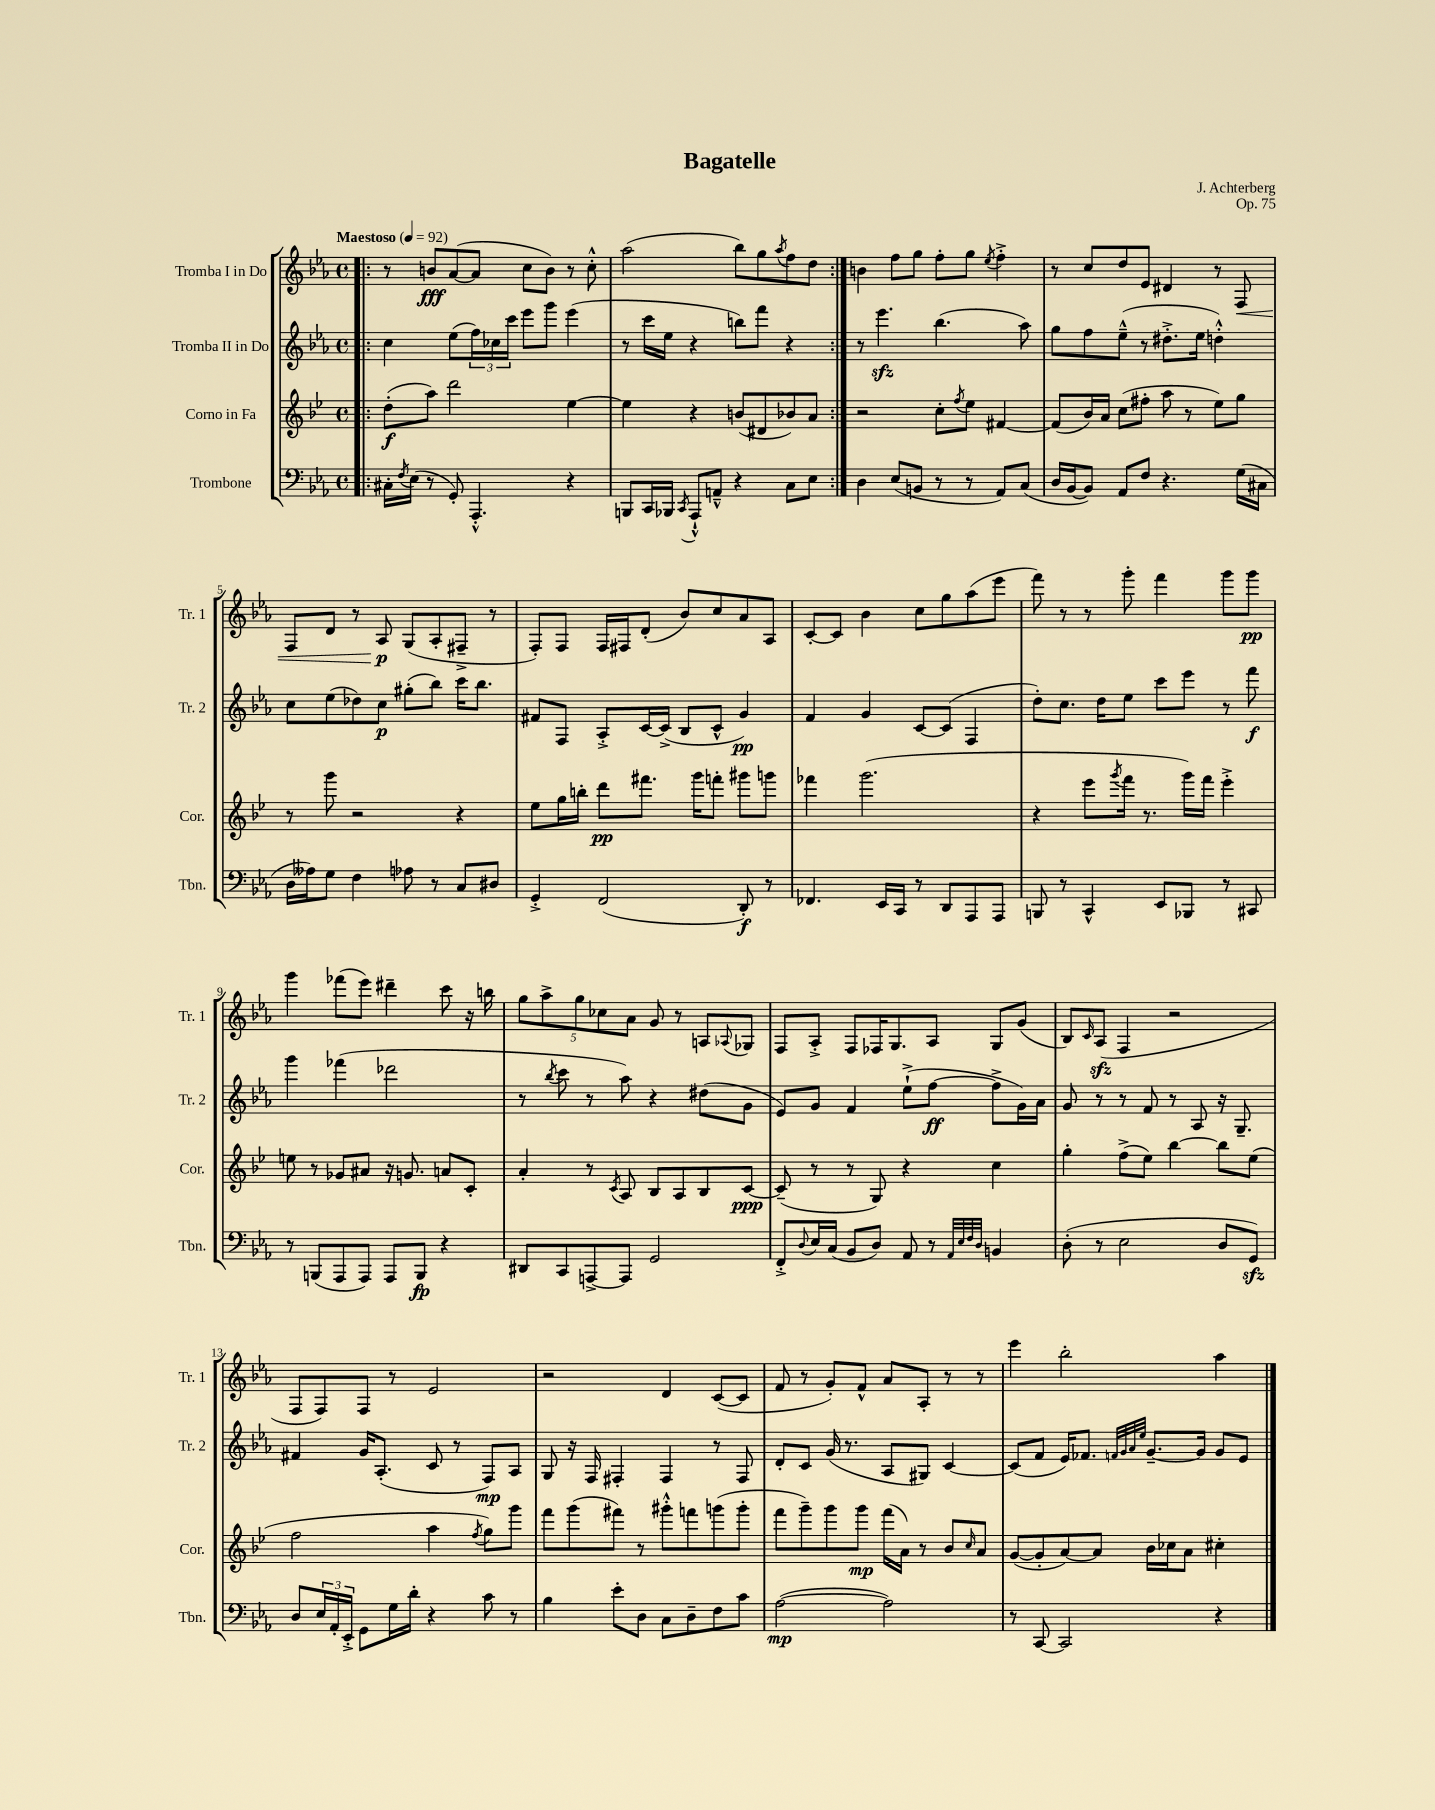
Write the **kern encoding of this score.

**kern	**dynam	**kern	**dynam	**kern	**dynam	**kern	**dynam
*part4	*part4	*part3	*part3	*part2	*part2	*part1	*part1
*staff4	*staff4	*staff3	*staff3	*staff2	*staff2	*staff1	*staff1
*I"Trombone	*	*I"Corno in Fa	*	*I"Tromba II in Do	*	*I"Tromba I in Do	*
*I'Tbn.	*	*I'Cor.	*	*I'Tr. 2	*	*I'Tr. 1	*
*clefF4	*	*clefG2	*	*clefG2	*	*clefG2	*
*k[b-e-a-]	*	*k[b-e-]	*	*k[b-e-a-]	*	*k[b-e-a-]	*
*M4/4	*	*M4/4	*	*M4/4	*	*M4/4	*
*met(c)	*	*met(c)	*	*met(c)	*	*met(c)	*
*MM92	*	*MM92	*	*MM92	*	*MM92	*
=1!|:	=1!|:	=1!|:	=1!|:	=1!|:	=1!|:	=1!|:	=1!|:
!	!	!	!	!	!	!LO:TX:a:B:t=Maestoso	!
16C#X'\LL	.	(8dd'\L	f	4cc\	.	8r	.
8qF/	.	.	.	.	.	.	.
(16E-\JJ	.	.	.	.	.	.	.
8r	.	8aa\J)	.	.	.	8bn/L	fff
8GG'/)	.	2ddd\	.	(8ee-\L	.	([8a-/	.
4.AAA-'^^/	.	.	.	24ff\L)	.	8a-/J]	.
.	.	.	.	24cc-X\	.	.	.
.	.	.	.	24ccc\JJ	.	.	.
.	.	.	.	8eee-\L	.	8cc\L	.
.	.	.	.	8ggg\J	.	8b\J)	.
4r	.	[4ee-\	.	(4eee-\	.	8r	.
.	.	.	.	.	.	8cc'^^\	.
=2	=2	=2	=2	=2	=2	=2	=2
8BBBn/L	.	4ee-\]	.	8r	.	(2aa-\	.
16CC/L	.	.	.	16ccc\LL	.	.	.
16BBB-X/JJ	.	.	.	16ee-\JJ	.	.	.
8qCC/	.	.	.	.	.	.	.
8AAA-`^^/L	.	4r	.	4r	.	.	.
8AAn~^^/J	.	.	.	.	.	.	.
4r	.	(8bn/L	.	8bbn\L)	.	8bb-\L)	.
.	.	8d#X/	.	8fff\J	.	8gg\	.
.	.	.	.	.	.	8qaa-/	.
8C\L	.	8b-X/)	.	4r	.	8ff\	.
8E-\J	.	8a/J	.	.	.	8dd\J	.
=3:|!	=3:|!	=3:|!	=3:|!	=3:|!	=3:|!	=3:|!	=3:|!
4D\	.	2r	.	8r	.	4bn\	.
.	.	.	.	4.eee-zz\	.	.	.
(8E-/L	.	.	.	.	.	8ff\L	.
8BBn/J	.	.	.	.	.	8gg\J	.
8r	.	8cc'\L	.	(4.bb-\	.	8ff'\L	.
.	.	8qff/	.	.	.	.	.
8r	.	8ee-\J	.	.	.	8gg\J	.
.	.	.	.	.	.	8qee-/	.
8AA-/L)	.	[4f#X/	.	.	.	4ff'^\	.
(8C/J	.	.	.	8aa-\)	.	.	.
=4	=4	=4	=4	=4	=4	=4	=4
16D/LL	.	(8f#/L]	.	8gg\L	.	8r	.
[16BB-/J	.	.	.	.	.	.	.
8BB-/J])	.	16b-/L)	.	8ff\	.	8cc/L	.
.	.	16a/JJ	.	.	.	.	.
8AA-/L	.	(8cc\L	.	(8ee-~^^\J	.	8dd/	.
8F/J	.	8ff#X'\J	.	8r	.	8e-/J	.
4.r	.	8aa\	.	8.dd#X'^\L	.	4d#X/	.
.	.	8r	.	.	.	.	.
.	.	.	.	16ee-\Jk	.	.	.
.	.	8ee-\L)	.	4ddn'^^\)	.	8r	.
!	!	!	!	!	!	!	!LO:HP:b
(16G\LL	.	8gg\J	.	.	.	8F/	<
16C#X\JJ	.	.	.	.	.	.	.
!!LO:LB:g=z
=5	=5	=5	=5	=5	=5	=5	=5
16D\LL	.	8r	.	8cc\L	.	8F/L	.
16A--X\J)	.	.	.	.	.	.	.
8G\J	.	8ggg\	.	(8ee-\	.	8d/J	.
4F\	.	2r	.	8dd-X\)	.	8r	.
.	.	.	.	8cc\J	p	8A-/	p
8A-X\	.	.	.	(8gg#X'\L	.	(8G/L	[
8r	.	.	.	8bb-\J)	.	8A-'/	.
8C/L	.	4r	.	16ccc\KL	.	8F#X~^/J	.
.	.	.	.	8.bb-\J	.	.	.
8D#X/J	.	.	.	.	.	8r	.
=6	=6	=6	=6	=6	=6	=6	=6
4GG'^/	.	8ee-\L	.	8f#X/L	.	8F'/L)	.
.	.	16gg\L	.	8F/J	.	8F/J	.
.	.	16bbn'\JJ	.	.	.	.	.
(2FF/	.	8ddd\L	pp	8A-'^/L	.	16F/LL	.
.	.	.	.	.	.	16F#X/J	.
.	.	8.fff#X\J	.	[16c/L	.	(8d'/J	.
.	.	.	.	(16c^/JJ]	.	.	.
.	.	.	.	8B-/L	.	8b-/L)	.
.	.	16ggg\KL	.	.	.	.	.
.	.	8fffn'\J	.	8c^^/J	.	8cc/	.
8DD'/)	f	8ggg#X\L	.	4g/)	pp	8a-/	.
8r	.	8gggn\J	.	.	.	8A-/J	.
=7	=7	=7	=7	=7	=7	=7	=7
4.FF-X/	.	4fff-X\	.	4f/	.	[8c'/L	.
.	.	.	.	.	.	8c/J]	.
.	.	(2.ggg\	.	4g/	.	4b-\	.
16EE-/LL	.	.	.	.	.	.	.
16CC/JJ	.	.	.	.	.	.	.
8r	.	.	.	[8c/L	.	8cc\L	.
8DD/L	.	.	.	(8c/J]	.	8gg\	.
8AAA-/	.	.	.	4F/	.	(8aa-\	.
8AAA-/J	.	.	.	.	.	8eee-\J	.
=8	=8	=8	=8	=8	=8	=8	=8
8BBBn/	.	4r	.	8dd'\L)	.	8fff\)	.
8r	.	.	.	8.cc\J	.	8r	.
4CC^^/	.	8eee-\L	.	.	.	8r	.
.	.	.	.	16dd\KL	.	.	.
.	.	8qggg/	.	.	.	.	.
.	.	16fff\Jk	.	8ee-\J	.	8ggg'\	.
.	.	8.r	.	.	.	.	.
8EE-/L	.	.	.	8ccc\L	.	4fff\	.
8BBB-X/J	.	16ggg\LL)	.	8eee-\J	.	.	.
.	.	16fff\JJ	.	.	.	.	.
8r	.	4eee-'^\	.	8r	.	8ggg\L	.
8CC#X/	.	.	.	8fff\	f	8ggg\J	pp
!!LO:LB:g=z
=9	=9	=9	=9	=9	=9	=9	=9
8r	.	8een\	.	4ggg\	.	4ggg\	.
(8BBBn/L	.	8r	.	.	.	.	.
8AAA-/	.	8g-X/L	.	(4fff-X\	.	(8fff-X\L	.
8AAA-/J)	.	8a#X/J	.	.	.	8eee-\J)	.
8AAA-/L	.	16r	.	2ddd-X\	.	4ddd#X~\	.
.	.	8.gn/	.	.	.	.	.
8BBB/J	fp	.	.	.	.	.	.
4r	.	8an/L	.	.	.	8ccc\	.
.	.	8c'/J	.	.	.	16r	.
.	.	.	.	.	.	16bbn\	.
=10	=10	=10	=10	=10	=10	=10	=10
8DD#X/L	.	4a'/	.	8r	.	10gg\L	.
.	.	.	.	.	.	10aa-^\	.
.	.	.	.	8qbb-/	.	.	.
8CC/	.	.	.	8ccc\	.	.	.
.	.	.	.	.	.	10gg\	.
[8AAAn^/	.	8r	.	8r	.	.	.
.	.	.	.	.	.	10cc-X\	.
.	.	8qc/	.	.	.	.	.
8AAA/J]	.	8A/	.	8aa-\)	.	.	.
.	.	.	.	.	.	10a-\J	.
2GG/	.	8B-/L	.	4r	.	8g/	.
.	.	8A/	.	.	.	8r	.
.	.	8B-/	.	(8dd#X\L	.	8An/L	.
.	.	.	.	.	.	8qqA-X/	.
.	.	[8c/J	ppp	8g\J	.	8G-X/J	.
=11	=11	=11	=11	=11	=11	=11	=11
8FF'^/L	.	(8c~/]	.	8e-/L)	.	8F/L	.
8qqD/	.	.	.	.	.	.	.
16E-/L	.	8r	.	8g/J	.	8A-'^/J	.
(16C/JJ	.	.	.	.	.	.	.
8BB-/L	.	8r	.	4f/	.	8F/L	.
8D/J)	.	8G/)	.	.	.	16F-X/K	.
.	.	.	.	.	.	8.G/	.
8AA-/	.	4r	.	(8ee-`^\L	.	.	.
8r	.	.	.	[8ff\J	ff	8A-/J	.
32qqAA-/LLL	.	.	.	.	.	.	.
32qqE-/	.	.	.	.	.	.	.
32qqF/	.	.	.	.	.	.	.
32qqD/JJJ	.	.	.	.	.	.	.
4BBn/	.	4cc\	.	8ff^\L]	.	8G/L	.
.	.	.	.	16g\L)	.	(8g/J	.
.	.	.	.	16a-\JJ	.	.	.
=12	=12	=12	=12	=12	=12	=12	=12
(8D'\	.	4gg'\	.	8g/	.	8B-/L)	.
.	.	.	.	.	.	16qqc/	.
8r	.	.	.	8r	.	(8A-zz/J	.
2E-\	.	(8ff^\L	.	8r	.	4F/	.
.	.	8ee-\J)	.	8f/	.	.	.
.	.	[4bb-\	.	8r	.	2r	.
.	.	.	.	8A-/	.	.	.
8D/L	.	8bb-\L]	.	16r	.	.	.
.	.	.	.	8.G~/	.	.	.
8GGzz/J)	.	(8ee-\J	.	.	.	.	.
!!LO:LB:g=z
=13	=13	=13	=13	=13	=13	=13	=13
8D/L	.	2ff\	.	4f#X/	.	8F/L	.
24E-/L	.	.	.	.	.	8F/)	.
24AA-'/	.	.	.	.	.	.	.
24EE-'^/JJ	.	.	.	.	.	.	.
8GG\L	.	.	.	16g/KL	.	8F/J	.
.	.	.	.	(8.A-'/J	.	.	.
16G\L	.	.	.	.	.	8r	.
16d'\JJ	.	.	.	.	.	.	.
4r	.	4aa\	.	8c/	.	2e-/	.
.	.	.	.	8r	.	.	.
.	.	8qff/	.	.	.	.	.
8c\	.	8gg\L)	.	8F/L)	mp	.	.
8r	.	8ggg\J	.	8A-/J	.	.	.
=14	=14	=14	=14	=14	=14	=14	=14
4B-\	.	8fff\L	.	8G/	.	2r	.
.	.	(8ggg\	.	16r	.	.	.
.	.	.	.	16F/	.	.	.
8e-'\L	.	8fff#X\J)	.	4F#X'/	.	.	.
8D\J	.	8r	.	.	.	.	.
8C\L	.	8ggg#X'^^\L	.	4F#/	.	4d/	.
8D~\	.	8fffn\	.	.	.	.	.
8F\	.	(8gggn\	.	8r	.	([8c/L	.
8c\J	.	8ggg'\J	.	8F#/	.	8c/J]	.
=15	=15	=15	=15	=15	=15	=15	=15
([2A-\	mp	8fff\L	.	8d'/L	.	8f/	.
.	.	8ggg~\)	.	8c/J	.	8r	.
.	.	8ggg\	.	(16g/	.	8g'/L)	.
.	.	.	.	8.r	.	.	.
.	.	8ggg\J	mp	.	.	8f^^/J	.
2A-\])	.	(16fff\LL	.	8A-/L	.	8a-/L	.
.	.	16a\JJ)	.	.	.	.	.
.	.	8r	.	8G#X/J)	.	8A-'/J	.
.	.	8b-/L	.	[4c/	.	8r	.
.	.	16qqcc/	.	.	.	.	.
.	.	8a/J	.	.	.	8r	.
=16	=16	=16	=16	=16	=16	=16	=16
8r	.	([8g/L	.	(8c/L]	.	4eee-\	.
[8CC/	.	8g'/]	.	8f/J	.	.	.
2CC/]	.	[8a/)	.	16e-/KL)	.	2bb-'\	.
.	.	.	.	8.f-X/J	.	.	.
.	.	8a/J]	.	.	.	.	.
.	.	.	.	32qqfn/LLL	.	.	.
.	.	.	.	32qqg/	.	.	.
.	.	.	.	32qqa-/	.	.	.
.	.	.	.	32qqee-/JJJ	.	.	.
.	.	16b-\LL	.	[8.g~/L	.	.	.
.	.	16cc-X\J	.	.	.	.	.
.	.	8a\J	.	.	.	.	.
.	.	.	.	16g/Jk]	.	.	.
4r	.	4cc#X'\	.	8g/L	.	4aa-\	.
.	.	.	.	8e-/J	.	.	.
==	==	==	==	==	==	==	==
*-	*-	*-	*-	*-	*-	*-	*-
